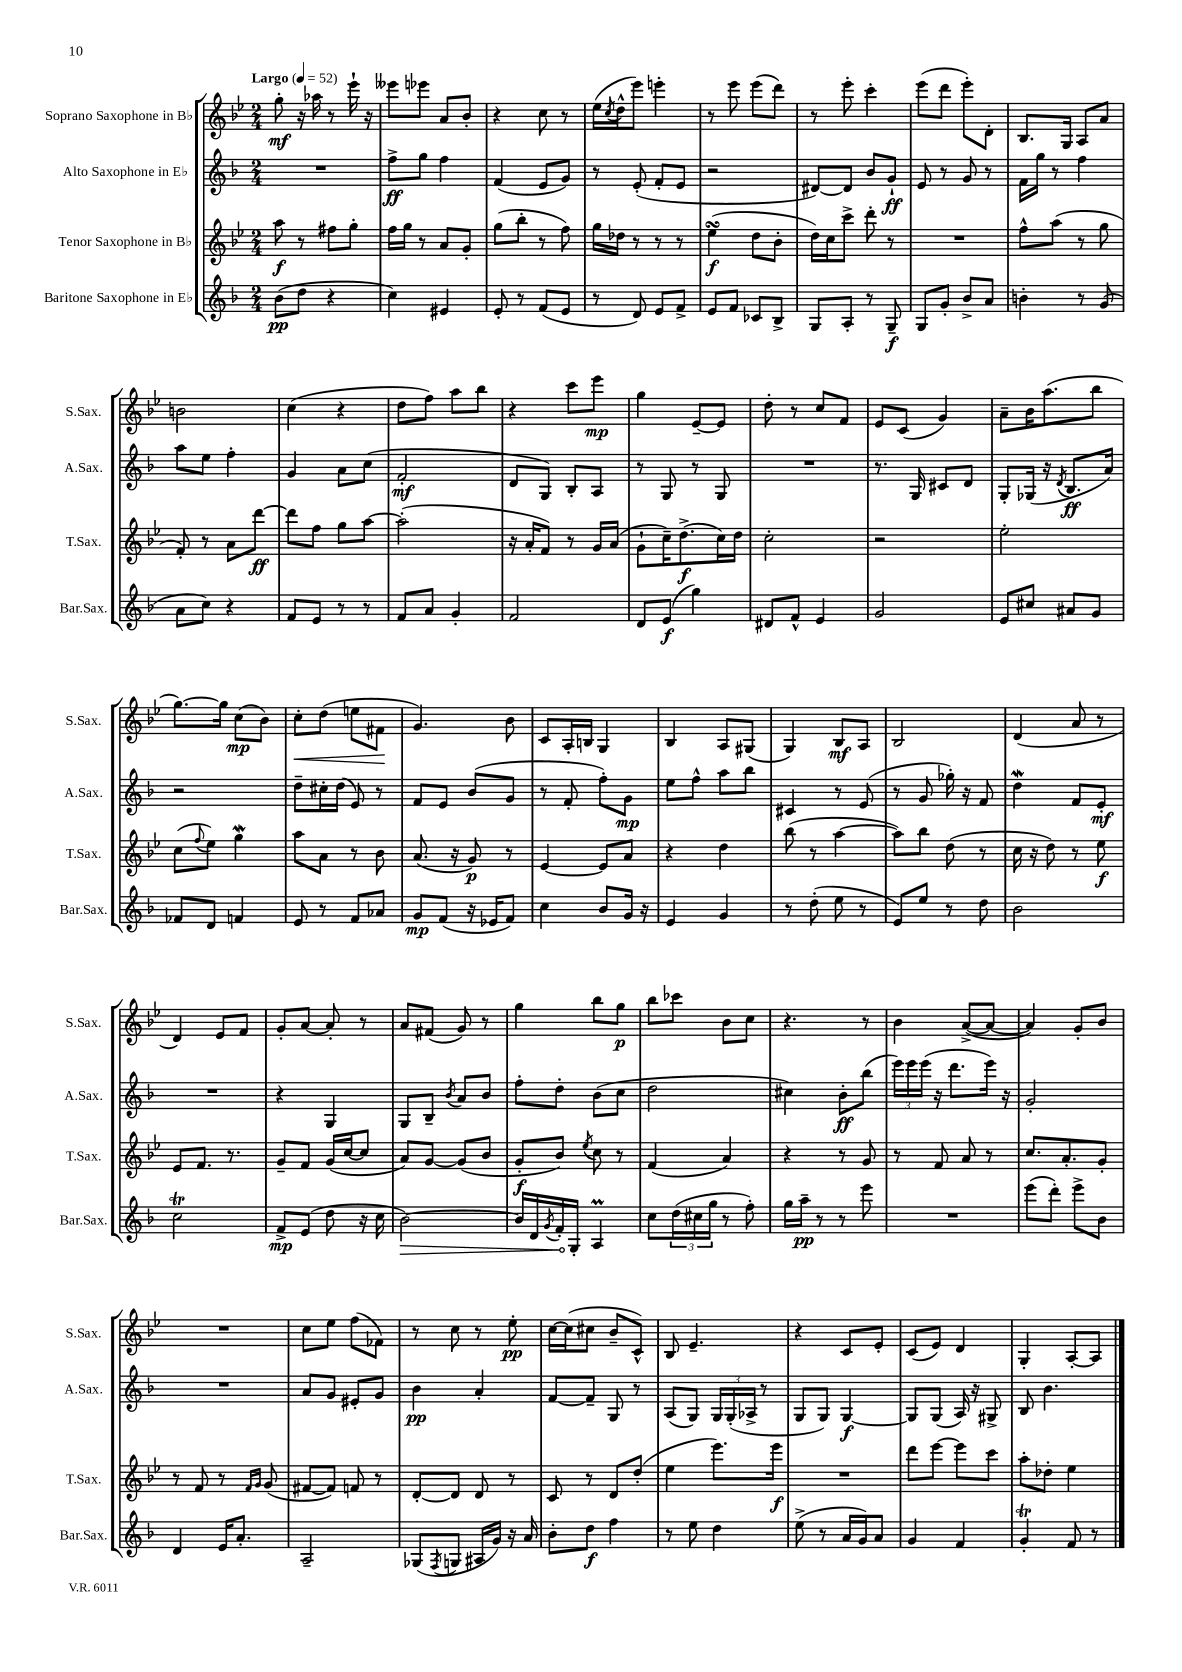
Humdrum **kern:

**kern	**kern	**kern	**kern
*staff4	*staff3	*staff2	*staff1
*clefG2	*clefG2	*clefG2	*clefG2
*k[b-]	*k[b-e-]	*k[b-]	*k[b-e-]
*M2/4	*M2/4	*M2/4	*M2/4
*MM52	*MM52	*MM52	*MM52
(8b-\L	8aa\	2r	8gg'\
8dd\J	8r	.	16r
.	.	.	16aa-\
4r	8ff#\L	.	8r
.	8gg'\J	.	16eee-`\
.	.	.	16r
=	=	=	=
4cc\)	16ff\LL	8ff^\L	8eee--\L
.	16gg\JJ	.	.
.	8r	8gg\J	8eee-\J
4e#/	8a/L	4ff\	8a/L
.	8g'/J	.	8b-'/J
=	=	=	=
8e'/	(8gg\L	(4f/	4r
8r	8bb-'\J	.	.
(8f/L	8r	8e/L	8cc\
8e/J	8ff\)	8g/J)	8r
=	=	=	=
8r	16gg\LL	8r	(16ee-\LL
.	.	.	8qcc/
.	16dd-\JJ	.	16dd^^\J
8d/)	8r	(8e'/	8eee-\J)
8e/L	8r	8f'/L	4eee'\
8f^/J	8r	8e/J	.
=	=	=	=
8e/L	(4ee-\	2r	8r
8f/J	.	.	8eee-\
8c-/L	8dd\L	.	(8eee-\L
8B-^/J	8b-'\J	.	8ddd\J)
=	=	=	=
8G/L	16dd\LL)	[8d#/L)	8r
.	16cc\J	.	.
8A'/J	8ccc^\J	8d#/]J	8eee-'\
8r	8ddd'\	8b-/L	4ccc'\
8G~/	8r	8g`/J	.
=	=	=	=
8G/L	2r	8e/	(8eee-\L
8g'/J	.	8r	8ddd\J
8b-^/L	.	8g/	8eee-'\L)
8a/J	.	8r	8d'\J
=	=	=	=
4b'\	8ff^^\L	16f\LL	8.B-/L
.	.	16gg\JJ	.
.	(8aa\J	8r	.
.	.	.	16G/Jk
8r	8r	4ff\	8A/L
(8g/	8gg\	.	8a/J
=	=	=	=
8a\L	8f'/)	8aa\L	2b\
8cc\J)	8r	8ee\J	.
4r	8a\L	4ff'\	.
.	[8ddd\J	.	.
=	=	=	=
8f/L	8ddd\]L	4g/	(4cc\
8e/J	8ff\J	.	.
8r	8gg\L	8a\L	4r
8r	[8aa\J	(8cc\J	.
=	=	=	=
8f/L	(2aa'\]	2f'/	8dd\L
8a/J	.	.	8ff\J)
4g'/	.	.	8aa\L
.	.	.	8bb-\J
=	=	=	=
2f/	16r	8d/L	4r
.	16a'/LK	.	.
.	8f/J)	8G/J)	.
.	8r	8B-'/L	8ccc\L
.	16g/LL	8A/J	8eee-\J
.	(16a/JJ	.	.
=	=	=	=
8d/L	8g`\L	8r	4gg\
(8e/J	16cc~\K)	8G/	.
.	(8.dd^\	.	.
4gg\)	.	8r	[8e-~/L
.	16cc\L)	8G/	8e-/]J
.	16dd\JJ	.	.
=	=	=	=
8d#/L	2cc'\	2r	8dd'\
8f^^/J	.	.	8r
4e/	.	.	8cc/L
.	.	.	8f/J
=	=	=	=
2g/	2r	8.r	8e-/L
.	.	.	(8c/J
.	.	16G/	.
.	.	8c#/L	4g/)
.	.	8d/J	.
=	=	=	=
8e/L	2ee-'\	8G'/L	8a~\L
8cc#/J	.	(16G-/Jk	16b-\K
.	.	16r	(8.aa\
.	.	8qd/	.
8a#/L	.	8.B-/L	.
8g/J	.	.	8bb-\J
.	.	16a/Jk)	.
=	=	=	=
8f-/L	(8cc\L	2r	[8.gg\L)
.	8qqff/	.	.
8d/J	8ee-\J)	.	.
.	.	.	16gg\]Jk
4f/	4gg\	.	(8cc\L
.	.	.	8b-\J)
=	=	=	=
8e/	8aa\L	8dd~\L	8cc'\L
8r	8a\J	16cc#'\L	(8dd\J
.	.	(16dd\JJ	.
8f/L	8r	8e/)	8ee\L
8a-/J	8b-\	8r	8f#\J
=	=	=	=
8g/L	(8.a/	8f/L	4.g/)
(8f/J	.	8e/J	.
.	16r	.	.
16r	8g/)	(8b-/L	.
16e-/LK	.	.	.
8f/J)	8r	8g/J	8b-\
=	=	=	=
4cc\	[4e-/	8r	8c/L
.	.	8f'/	16A'/L
.	.	.	16B/JJ
8b-/L	8e-/]L	8ff'\L)	4G/
16g/Jk	8a/J	8g\J	.
16r	.	.	.
=	=	=	=
4e/	4r	8ee\L	4B-/
.	.	8ff^^\J	.
4g/	4dd\	8aa\L	8A/L
.	.	8bb-\J	(8G#/J
=	=	=	=
8r	(8bb-\	4c#/	4G/)
(8dd'\	8r	.	.
8ee\	[4aa\	8r	8B-/L
8r	.	(8e/	8A/J
=	=	=	=
8e/L)	8aa\]L)	8r	2B-/
8ee/J	8bb-\J	8g/	.
8r	(8dd\	16gg-'\)	.
.	.	16r	.
8dd\	8r	8f/	.
=	=	=	=
2b-\	16cc\	4dd\	(4d/
.	16r	.	.
.	8dd\)	.	.
.	8r	8f/L	8a/
.	8ee-\	8e'/J	8r
=	=	=	=
2cc\	8e-/L	2r	4d/)
.	8.f/J	.	.
.	.	.	8e-/L
.	8.r	.	.
.	.	.	8f/J
=	=	=	=
8f^/L	8g~/L	4r	8g'/L
(8e/J	8f/J	.	[8a/J
8dd\	(16g/LL	4G/	8a'/]
.	[16cc/J	.	.
16r	8cc/]J	.	8r
16cc\	.	.	.
=	=	=	=
[2b-\)	8a/L)	8G/L	8a/L
.	[8g/J	8B-~/J	(8f#/J
.	.	8qb-/	.
.	(8g/]L	8a/L	8g/)
.	8b-/J	8b-/J	8r
=	=	=	=
16b-/]LL	8g'/L	8ff'\L	4gg\
16d/	.	.	.
8qg/	.	.	.
16f'/	8b-/J)	8dd'\J	.
16G'/JJ	.	.	.
.	8qee-/	.	.
4A/	8cc\	(8b-\L	8bb-\L
.	8r	8cc\J	8gg\J
=	=	=	=
8cc\L	(4f/	2dd\	8bb-\L
(24dd\L	.	.	8ccc-\J
24cc#\	.	.	.
24gg\JJ	.	.	.
8r	4a/)	.	8b-\L
8ff'\)	.	.	8cc\J
=	=	=	=
16gg\LL	4r	4cc#\)	4.r
16aa~\JJ	.	.	.
8r	.	.	.
8r	8r	8b-'\L	.
8eee\	8g/	(8bb-\J	8r
=	=	=	=
2r	8r	24eee\LL)	4b-\
.	.	24eee\	.
.	.	(24eee\JJ	.
.	8f/	16r	.
.	.	8.ddd\L	.
.	8a/	.	([8a^/L
.	8r	16eee\Jk)	8a/_J
.	.	16r	.
=	=	=	=
(8eee\L	8.cc/L	2g'/	4a/])
8ddd'\J)	.	.	.
.	8.a'/	.	.
8eee^\L	.	.	8g'/L
8b-\J	8g'/J	.	8b-/J
=	=	=	=
4d/	8r	2r	2r
.	8f/	.	.
16e/LK	8r	.	.
8.a'/J	.	.	.
.	16qqf/LL	.	.
.	16qqg/JJ	.	.
.	(8g/	.	.
=	=	=	=
2A~/	[8f#/L	8a/L	8cc\L
.	8f#/]J)	8g/J	8ee-\J
.	8f/	8e#'/L	(8ff\L
.	8r	8g/J	8f-\J)
=	=	=	=
(8G-/L	[8d'/L	4b-\	8r
8qF/	.	.	.
8G/J	8d/]J	.	8cc\
16A#/LL	8d/	4a'/	8r
16g/JJ)	.	.	.
16r	8r	.	8ee-'\
16a/	.	.	.
=	=	=	=
8b-'\L	8c/	[8f/L	[16cc\LL
.	.	.	(16cc\]J
8dd\J	8r	8f~/]J	8cc#\J
4ff\	8d/L	8G/	8b-~/L
.	(8dd'/J	8r	8c^^/J)
=	=	=	=
8r	4ee-\	(8A/L	8B-/
8ee\	.	8G/J)	4.e-~/
4dd\	8.eee-\L)	24G/LL	.
.	.	(24G'/	.
.	.	24A-^/JJ	.
.	.	8r	.
.	16eee-\Jk	.	.
=	=	=	=
(8ee^\	2r	8G/L	4r
8r	.	8G/J)	.
16a/LL	.	[4G/	8c/L
16g/J)	.	.	.
8a/J	.	.	8e-'/J
=	=	=	=
4g/	8ddd\L	8G/]L	(8c/L
.	[8eee-\J	(8G/J	8e-/J)
4f/	8eee-\]L	16A/)	4d/
.	.	16r	.
.	8ccc\J	8G#^/	.
=	=	=	=
4g'/	8aa'\L	8B-/	4G'/
.	8dd-'\J	4.b-\	.
8f/	4ee-\	.	[8A'/L
8r	.	.	8A/]J
==	==	==	==
*-	*-	*-	*-
